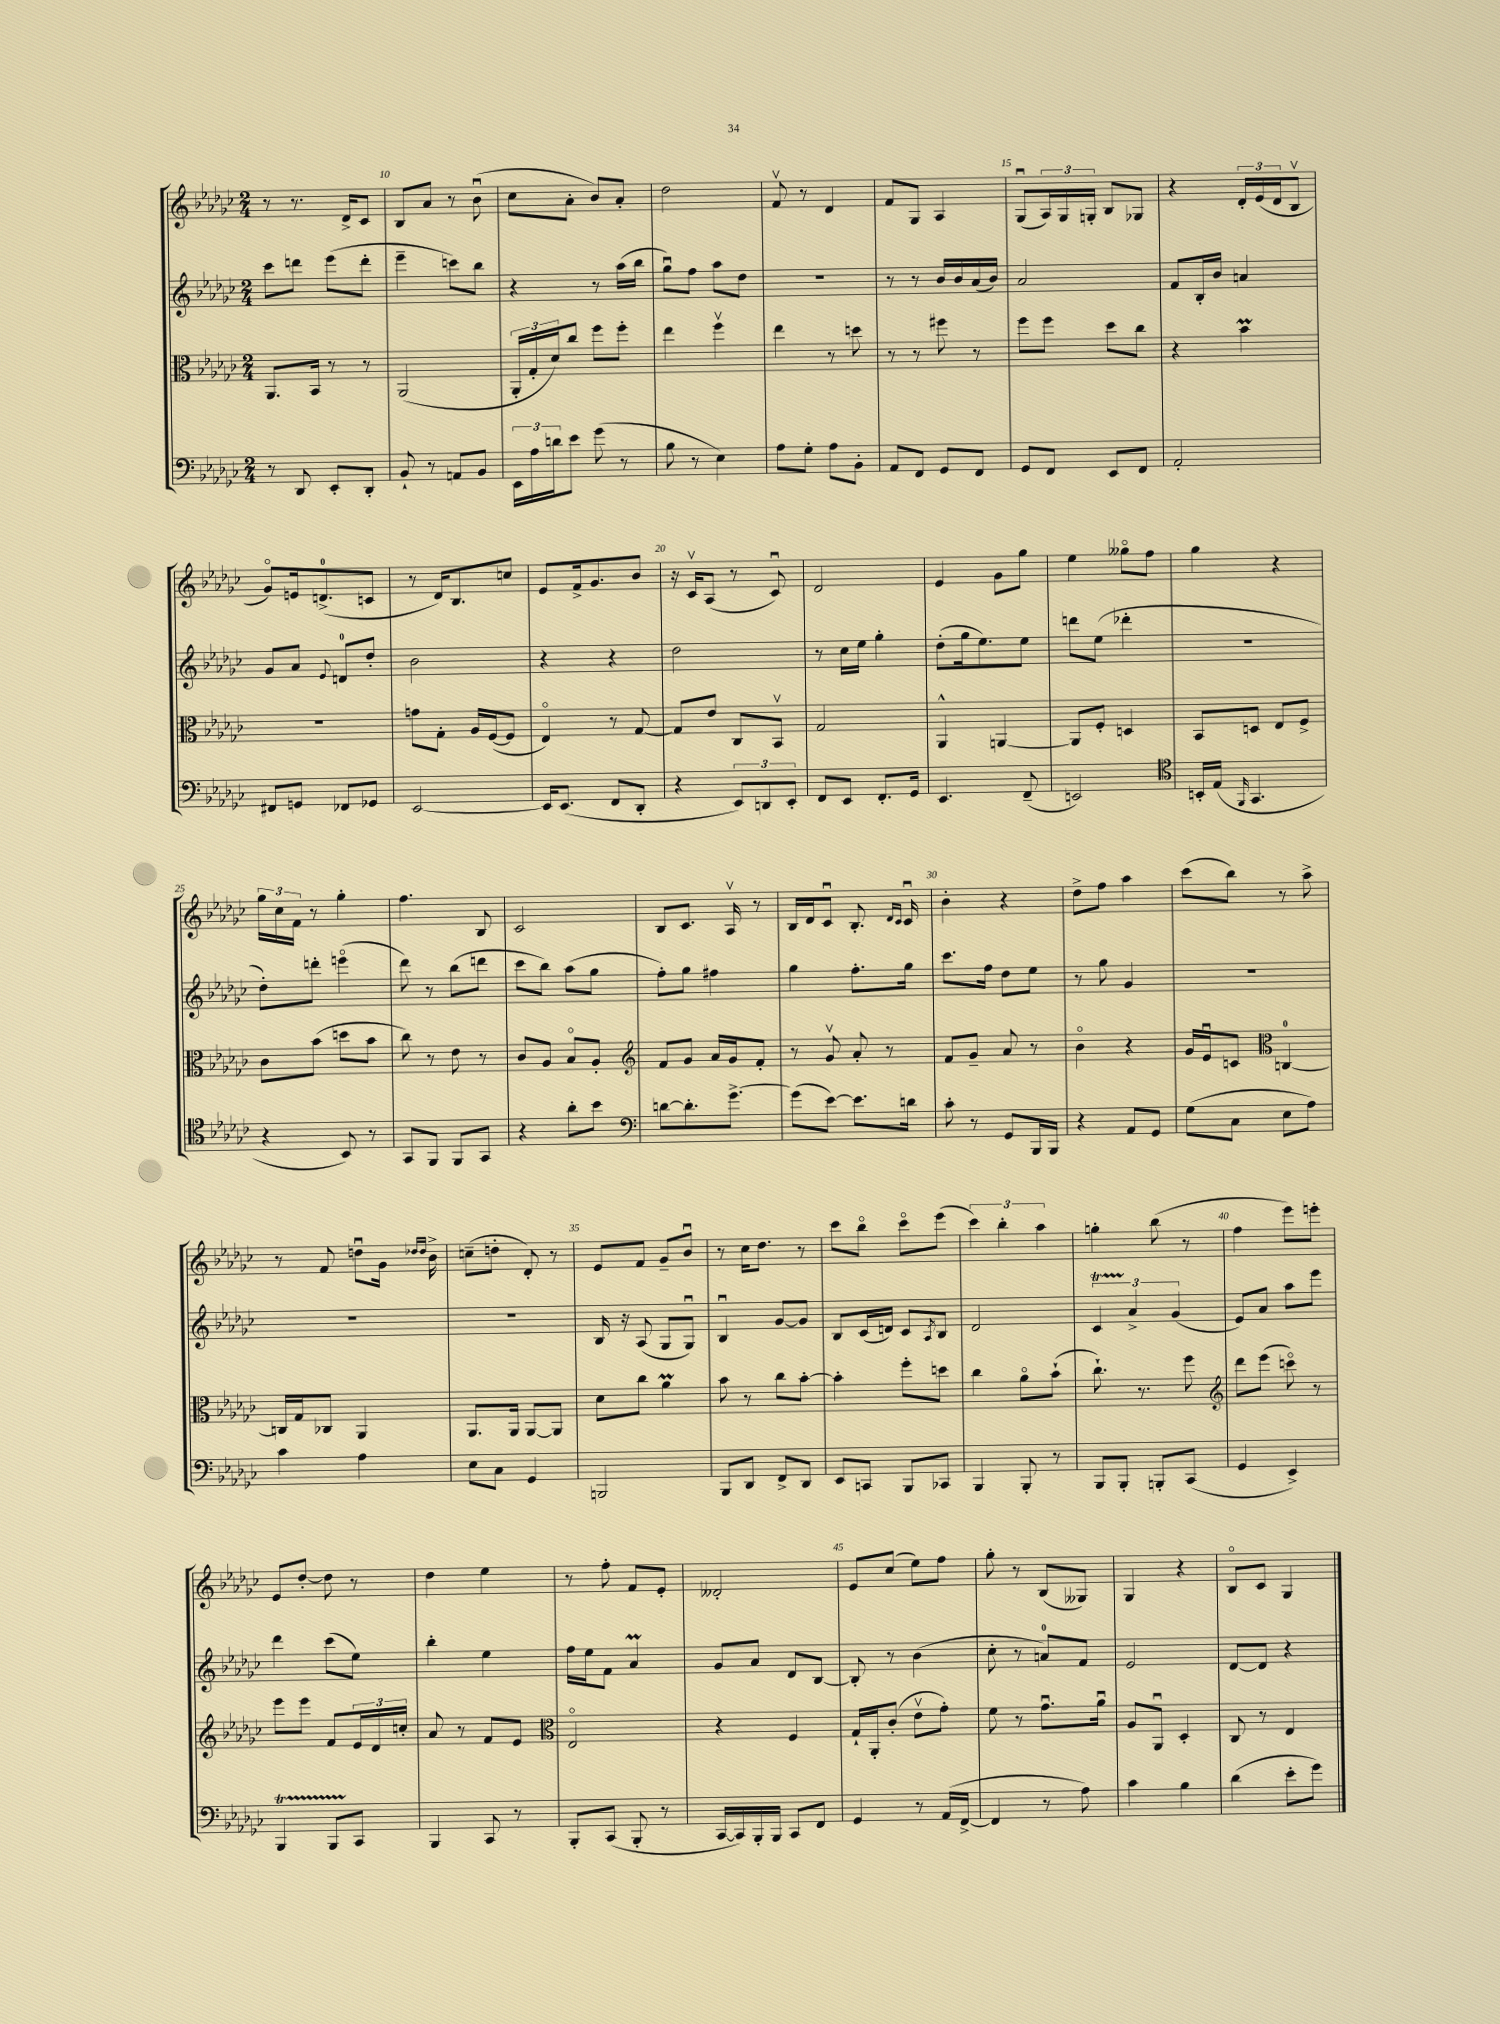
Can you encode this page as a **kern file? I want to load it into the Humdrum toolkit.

**kern	**kern	**kern	**kern
*staff4	*staff3	*staff2	*staff1
*clefF4	*clefC3	*clefG2	*clefG2
*k[b-e-a-d-g-c-]	*k[b-e-a-d-g-c-]	*k[b-e-a-d-g-c-]	*k[b-e-a-d-g-c-]
*M2/4	*M2/4	*M2/4	*M2/4
8r	8.AA-/L	8ccc-\L	8r
8DD-/	.	8ddd\J	8.r
.	16BB-/Jk	.	.
8EE-'/L	8r	(8eee-\L	.
.	.	.	16d-^/LK
8DD-'/J	8r	8ddd'\J	8c-/J
=	=	=	=
8BB-`/	(2AA-/	4eee-~\	8B-/L
8r	.	.	8a-/J
8AA/L	.	8ccc\L)	8r
8BB-/J	.	8bb-\J	(8b-u\
=	=	=	=
24EE-\LL	24AA-'/LL	4r	8cc-\L
24A-\	24G-'/	.	.
24d\J	24d-/J)	.	.
8e-\J	8cc-/J	.	8a-'\J
(8g-\	8ff\L	8r	8b-/L)
8r	8ff'\J	(16aa-\LL	8a-'/J
.	.	16bb-\JJ	.
=	=	=	=
8B-\	4ee-\	8gg-u\L)	2dd-\
8r	.	8ff\J	.
4E-\)	4ffv\	8aa-\L	.
.	.	8dd-\J	.
=	=	=	=
8A-\L	4ee-\	2r	8fv/
8G-'\J	.	.	8r
8A-\L	8r	.	4d-/
8BB-'\J	8dd\	.	.
=	=	=	=
8AA-/L	8r	8r	8f/L
8FF/J	8r	8r	8G-/J
8GG-/L	8ff#\	16b-/LL	4A-/
.	.	16b-/	.
8FF/J	8r	(16a-/	.
.	.	16b-/JJ)	.
=	=	=	=
8GG-/L	8ff\L	2a-/	(8G-u/L
8FF/J	8ff\J	.	24A-/L)
.	.	.	24G-/
.	.	.	24G'/JJ
8EE-/L	8dd-\L	.	8B-/L
8FF/J	8cc-\J	.	8G-/J
=	=	=	=
2AA-'/	4r	8f/L	4r
.	.	16B-'/L	.
.	.	16b-/JJ	.
.	4b-\	4a/	24d-'/LL
.	.	.	(24e-/
.	.	.	24d-/J
.	.	.	8B-v/J
=	=	=	=
8FF#/L	2r	8g-/L	8g-o/L)
8GG/J	.	8a-/J	16e/k
.	.	.	(8.d^/
.	.	8qqe-/	.
8FF-/L	.	8d/L	.
8GG-/J	.	8dd-'/J	8c/J
=	=	=	=
[2EE-/	8g\L	2b-\	8r
.	8G-'\J	.	16d-/LK)
.	.	.	8.B-/
.	16A-/LL	.	.
.	([16F/J	.	.
.	8F/]J	.	8cc/J
=	=	=	=
16EE-/]LK	4E-o/)	4r	8e-/L
(8.EE-/J	.	.	.
.	.	.	16f^/k
.	.	.	8.g-/
8FF/L	8r	4r	.
8DD-'/J	[8G-/	.	8b-/J
=	=	=	=
4r	8G-/]L	2dd-\	16r
.	.	.	16c-v/LK
.	8e-/J	.	(8A-/J
12EE-/L)	8C-/L	.	8r
12DD/	.	.	.
.	8BB-v/J	.	8c-u/)
12EE-'/J	.	.	.
=	=	=	=
8FF/L	2G-/	8r	2d-/
8EE-/J	.	16cc-\LL	.
.	.	16ee-\JJ	.
8.FF'/L	.	4gg-'\	.
16GG-/Jk	.	.	.
=	=	=	=
4.EE-/	4AA-^^/	(8dd-'\L	4e-/
.	.	16gg-\k	.
.	.	8.ee-\)	.
.	[4AA/	.	8g-\L
(8FF~/	.	8ee-\J	8gg-\J
=	=	=	=
2EE/)	8AA/]L	8ddd\L	4ee-\
.	8F'/J	(8ee-\J	.
.	4D/	4ddd-'\	8gg--o\L
.	.	.	8ff\J
=	=	=	=
*clefC4	*	*	*
16BB'/LL	8BB-/L	2r	4gg-\
(16E-/JJ	.	.	.
16qqFF/	.	.	.
4.GG-/	8D/J	.	.
.	8E-/L	.	4r
.	8F^/J	.	.
=	=	=	=
4r	8c-\L	8dd-'\L)	24gg-\LL
.	.	.	24cc-\
.	.	.	24f\JJ
.	(8b-\J	8ddd'\J	8r
8BB-/)	8dd\L	(4eeeo\	4gg-'\
8r	8b-\J	.	.
=	=	=	=
8GG-/L	8cc-\)	8ddd-\)	4.ff\
8FF/J	8r	8r	.
8FF/L	8e-\	(8bb-\L	.
8GG-/J	8r	8ddd\J	8B-/
=	=	=	=
4r	8c-/L	8ccc-\L	2c-/
.	8A-/J	8bb-\J)	.
8a-'\L	8B-o/L	(8aa-\L	.
8b-\J	8A-'/J	8gg-\J	.
=	=	=	=
*clefF4	*clefG2	*	*
[8d\L	8f/L	8ff'\L)	8B-/L
8.d'\]	8g-/J	8gg-\J	8.c-/J
.	16a-/LL	4ff#\	.
[8.g-^\J	16g-/J	.	16A-v/
.	8f'/J	.	8r
=	=	=	=
(8g-\]L	8r	4gg-\	16B-/LL
.	.	.	16d-/J
[8e-\J)	8g-v/	.	8c-u/J
8.e-\]L	8a-'/	8.ff'\L	8.B-'/
.	8r	.	.
.	.	.	16qqd-/LL
.	.	.	16qqc-/JJ
16d\Jk	.	16gg-\Jk	16c-u/
=	=	=	=
8c-'\	8f/L	8.ccc-\L	4b-'\
8r	8g-~/J	.	.
.	.	16ff\Jk	.
8GG-/L	8a-/	8dd-\L	4r
16BBB-/L	8r	8ee-\J	.
16BBB-/JJ	.	.	.
=	=	=	=
4r	4b-o\	8r	8dd-^\L
.	.	8gg-\	8ff\J
8AA-/L	4r	4g-/	4aa-\
8GG-/J	.	.	.
=	=	=	=
(8G-\L	16g-/LL	2r	(8ccc-\L
.	16e-u/J	.	.
8C-\J	8c/J	.	8bb-\J)
*	*clefC3	*	*
8E-\L	[4C/	.	8r
8A-\J)	.	.	8aa-^\
=	=	=	=
4c-\	16C/]LL	2r	8r
.	16G-/J	.	.
.	8C-/J	.	8f/
4A-\	4AA-/	.	8ddu\L
.	.	.	16g-\Jk
.	.	.	16qqdd-/LL
.	.	.	16qqdd-/JJ
.	.	.	16b-^\
=	=	=	=
8E-\L	8.AA-/L	2r	(8cc~\L
8C-\J	.	.	8dd'\J
.	16AA-/Jk	.	.
4GG-/	[8AA-/L	.	8d-'/)
.	8AA-/]J	.	8r
=	=	=	=
2BBB/	8d-\L	16B-/	8e-/L
.	.	16r	.
.	8cc-\J	(8A-/	8f/J
.	4a-\	8G-/L	8g-~/L
.	.	8G-u/J)	8b-u/J
=	=	=	=
8BBB-/L	8b-\	4B-u/	8r
8DD-/J	8r	.	16cc-\LK
.	.	.	8.dd-\J
8FF^/L	8cc-\L	[8g-/L	.
8DD-/J	[8b-'\J	8g-/]J	8r
=	=	=	=
8EE-/L	4b-'\]	8B-/L	8ccc-\L
8CC/J	.	(16c-/L	8bb-o\J
.	.	16d/JJ)	.
8BBB-/L	8ff'\L	8c-/L	8ccc-o\L
.	.	8qA-/	.
8CC-/J	8dd\J	8B-/J	(8eee-\J
=	=	=	=
4BBB-/	4cc-\	2d-/	6ccc-\)
.	.	.	6bb-'\
8BBB-'/	8a-o\L	.	.
.	.	.	6aa-\
8r	(8b-`\J	.	.
=	=	=	=
8BBB-/L	8.cc-`\)	6c-/	4gg'\
8BBB-'/J	.	.	.
.	.	6a-^/	.
.	8.r	.	.
8BBB'/L	.	.	(8bb-\
.	.	(6g-/	.
(8CC-/J	8ff\	.	8r
=	=	=	=
*	*clefG2	*	*
4GG-/	8ddd-\L	8e-/L)	4ff\
.	(8eee-\J	8a-/J	.
4EE-^/)	8ccco\)	8aa-\L	8eee-\L)
.	8r	8eee-\J	8eee'\J
=	=	=	=
4BBB-/	8eee-\L	4ddd-\	8e-/L
.	8eee-\J	.	[8dd-'/J
8BBB-/L	8f/L	(8ccc-\L	8dd-\]
8CC-/J	24e-/L	8ee-\J)	8r
.	24d-/	.	.
.	24cc'/JJ	.	.
=	=	=	=
4BBB-/	8a-/	4bb-'\	4dd-\
.	8r	.	.
8CC-/	8f/L	4ee-\	4ee-\
8r	8e-/J	.	.
=	=	=	=
*	*clefC3	*	*
8BBB-'/L	2E-o/	16ff\LL	8r
.	.	16ee-\J	.
(8CC-/J	.	8f\J	8ff'\
8BBB-'/	.	4a-/	8f/L
8r	.	.	8e-'/J
=	=	=	=
[16CC-/LL	4r	8g-/L	2d--'/
16CC-/])	.	.	.
16BBB-'/	.	8a-/J	.
16BBB-/JJ	.	.	.
8CC-/L	4F/	8d-/L	.
8FF/J	.	[8B-/J	.
=	=	=	=
4GG-/	16G-`/LL	8B-'/]	8e-/L
.	16AA-'/J	.	.
.	(8c-'/J	8r	(8cc-/J
8r	8e-v\L	(4b-\	8ee-\L)
(16AA-/LL	8g-'\J)	.	8ff\J
[16FF^/JJ	.	.	.
=	=	=	=
4FF/]	8f\	8cc-'\	8gg-'\
.	8r	8r	8r
8r	8.g-u\L	8a/L)	(8B-/L
8A-\)	.	8f/J	8G--/J)
.	16a-u\Jk	.	.
=	=	=	=
4c-\	8A-/L	2e-/	4G-/
.	8AA-u/J	.	.
4B-\	4D-'/	.	4r
=	=	=	=
(4d-\	8C-/	[8d-/L	8B-o/L
.	8r	8d-/]J	8c-/J
8e-'\L	4E-/	4r	4G-/
8g-\J)	.	.	.
==	==	==	==
*-	*-	*-	*-
